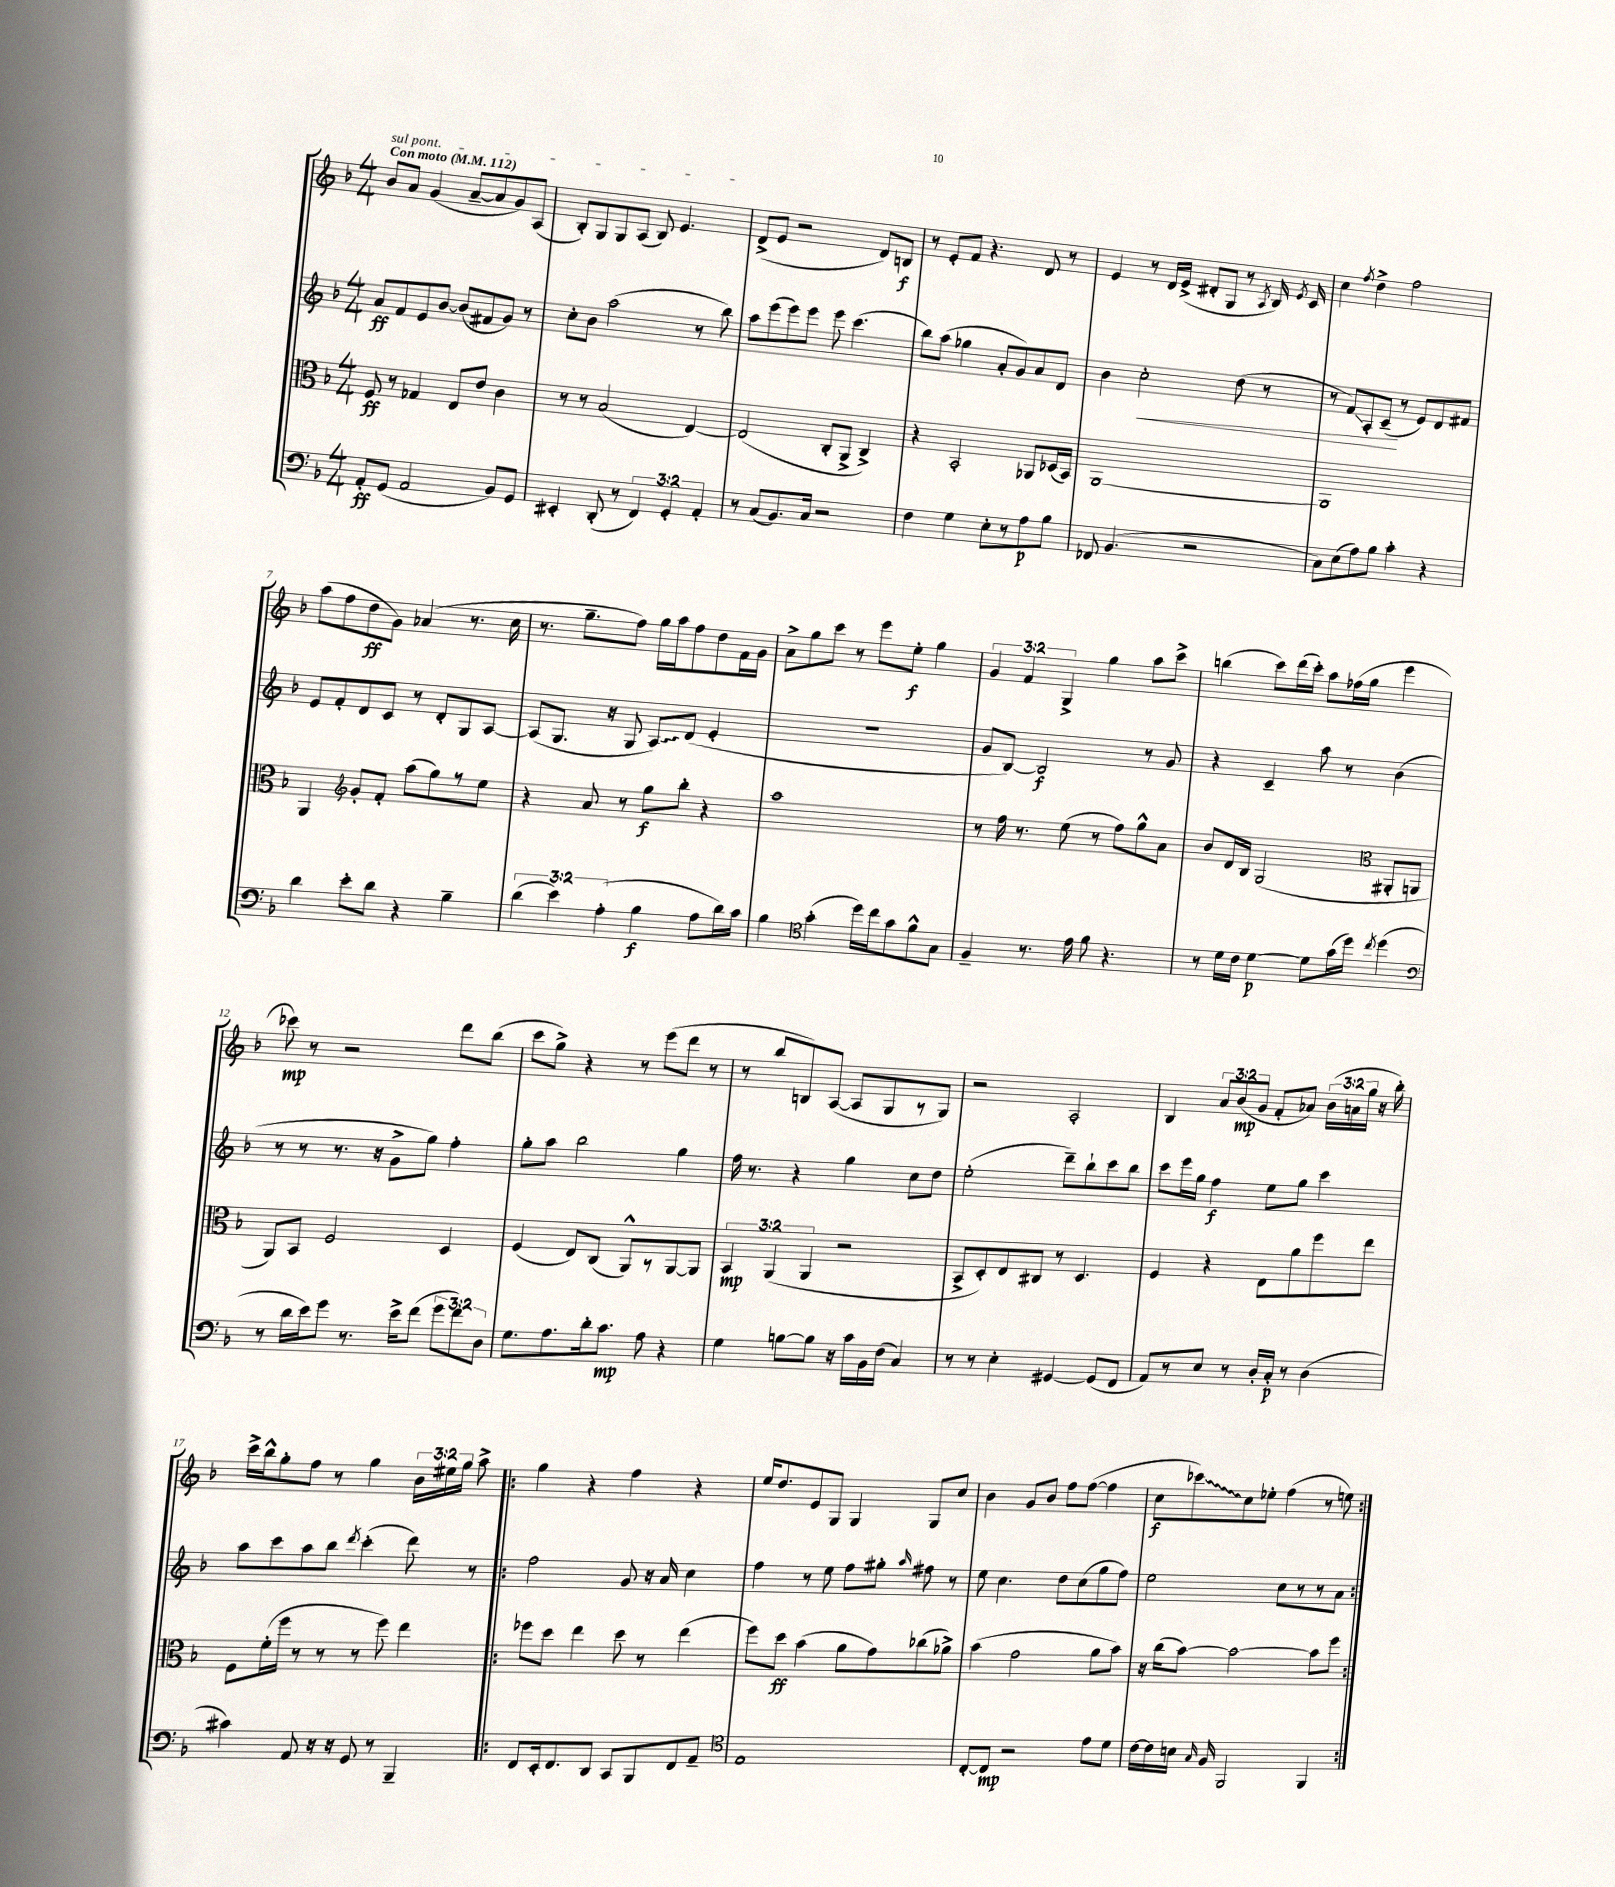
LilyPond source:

<<
\new StaffGroup <<
\new Staff = "s0" {
    \clef treble \key f \major \numericTimeSignature \time 4/4 \override Staff.TupletNumber.text = #tuplet-number::calc-fraction-text \tempo "Con moto" 4 = 112
    \autoBeamOff \once \override TextSpanner.bound-details.left.text = \markup { \italic "sul pont." } bes'8[\startTextSpan a'8] g'4( a'8[~-- a'8 g'8) a8]( |
    bes8[-.) g8 g8 a8]( bes8) e'4.\stopTextSpan |
    d'8[->( e'8] r2 d'8[) b8]\f |
    r8 e'8[-. f'8] r4. d'8 r8 |
    e'4 r8 d'16[ e'16]->( dis'8[-. g8] r8 \acciaccatura { a8 } bes16) \acciaccatura { e'8 } c'16 |
    c''4 \acciaccatura { f''8 } d''4-> f''2 |
    a''8[( f''8 d''8\ff g'8]) aes'4( r8. c''16 |
    r8. g''8.[-- f''8]) g''16[ a''16 f''8 d''8 f'16 g'16] |
    a'8[-> g''8 c'''8] r8 e'''8[ e''8]-.\f g''4 |
    \tuplet 3/2 { g'4 f'4 g4-> } g''4 a''8[ c'''8]-> |
    b''4( c'''8[) d'''16( c'''16]-.) a''8[ fes''16( g''16] e'''4 |
    ces'''8\mp) r8 r2 d'''8[ bes''8]( |
    c'''8[ g''8]->) r4 r8 e'''8[( d'''8] r8 |
    r8 bes''8[ b8) a8]~( a8[ g8 r8 g8]) |
    r2 a2-. |
    bes4 \tuplet 3/2 { a'8[ bes'8\mp( g'8] } f'8[-. aes'8]) \tuplet 3/2 { bes'16[( a'16 g''16] } r16 bes''16-.) |
    c'''16[-> bes''16-^ g''8-. f''8] r8 g''4 \tuplet 3/2 { bes'16[ eis''16 g''16] } a''8-> |
    \repeat volta 2 { g''4 r4 f''4 r4 |
    e''16[ d''8. e'8 g8] g4 g8[ c''8] |
    bes'4 g'8[ bes'8] f''8[ f''8]~( f''4 |
    c''8[\f \once \override Glissando.style = #'zigzag ces'''8\glissando) c''8 ees''8]-. f''4( r8 e''8) | }
}
\new Staff = "s1" {
    \clef treble \key f \major \numericTimeSignature \time 4/4
    \autoBeamOff a'8[\ff f'8 e'8 bes'8]~ bes'8[( fis'8 g'8]) r8 |
    c''8[-. bes'8] a''2( r8 bes''8) |
    a''8[ e'''8( e'''8) e'''8] e'''8 c'''4.( |
    bes''8[) a''8]( ges''4 a'8[-. g'8) a'8 d'8] |
    bes'4 c''2-.\< d''8( r8 |
    r8 f'8[\glissando) a8-. c'8]--\!( r8 e'8[) d'8 fis'8] |
    e'8[ f'8-. d'8 c'8] r8 d'8[-. g8 a8]~ |
    a8[( g8.] r16 g8 \once \override Glissando.style = #'zigzag a8[\glissando) d'8]( e'4-. |
    r1 |
    g'8[ bes8]~) bes2\f r8 g'8 |
    r4 c'4-- a''8 r8 bes'4( |
    r8 r8 r8. r16 g'8[-> g''8]) f''4-. |
    g''8[-. a''8] bes''2 g''4 |
    f''16 r8. r4 g''4 c''8[ d''8] |
    e''2-.( d'''8[--) bes''8-! c'''8 bes''8] |
    c'''8[ e'''16 g''16] f''4\f e''8[ g''8] c'''4 |
    a''8[ c'''8 a''8 bes''8] \acciaccatura { d'''8 } c'''4-.( d'''8) r8 |
    \repeat volta 2 { f''2 g'8 r16 a'16 c''4 |
    f''4 r8 e''8 f''8[ gis''8]-. \grace { a''16 } fis''8 r8 |
    e''8 c''4. d''8[ c''8( g''8 f''8]) |
    e''2 c''8[ r8 r8 a'8] | }
}
\new Staff = "s2" {
    \clef alto \key f \major \numericTimeSignature \time 4/4 \override Staff.TupletNumber.text = #tuplet-number::calc-fraction-text
    \autoBeamOff f8\ff r8 ges4 e8[ e'8] c'4 |
    r8 r8 bes2( e4~) |
    e2( c8[-. a,8]-> c4->) |
    r4 bes,2-. aes,8[ des16( bes,16]) |
    a,1~ |
    a,1 |
    a,4 \clef treble g'8[-. f'8]-. a''8[( g''8) r8 e''8] |
    r4 a'8 r8 g''8[\f bes''8]-. r4 |
    a''1 |
    r8 f''16 r8. e''8( r8 f''8[) g''8-^ a'8] |
    bes'8[ d'16 bes16] g2( \clef alto ais,8[-. a,8] |
    a,8[) bes,8] f2 d4 |
    f4( e8[) c8]( a,8[-^) r8 a,8~ a,8] |
    \tuplet 3/2 { bes,4\mp a,4( a,4 } r2 |
    bes,8[-> d8-.) e8 cis8] r8 d4. |
    f4 r4 e8[ a'8 f''8 e''8] |
    f8[ f'16-.( f''16] r8 r8 r8 f''8) e''4 |
    \repeat volta 2 { fes''8[ d''8] e''4 d''8 r8 e''4( |
    f''8[) d''8]\ff bes'4( a'8[ g'8) ces''8( aes'8]->) |
    bes'4( g'2 a'8[ bes'8]) |
    r16 c''16[( bes'8]~) bes'2~ bes'8[ f''8] | }
}
\new Staff = "s3" {
    \clef bass \key f \major \numericTimeSignature \time 4/4 \override Staff.TupletNumber.text = #tuplet-number::calc-fraction-text
    \autoBeamOff a,8[-.\ff g,8]( a,2 bes,8[) g,8] |
    eis,4-. d,8-.( r8 \tuplet 3/2 { f,4) g,4-. a,4-. } |
    r8 c8[( bes,8.) c16] r2 |
    f4 g4 e8[-. r8 a8\p bes8] |
    fes,8 bes,4.( r2 |
    c8[) e8( a8) bes8] c'4-. r4 |
    d'4 e'8[-. d'8] r4 bes4-- |
    \tuplet 3/2 { d'4( e'4) a4-.( } bes4\f a8[ d'16) c'16] |
    bes4 \clef tenor g'4-.( d''16[) c''16 g'8 f'8-^ g8] |
    f4-- r8. e'16 f'8 r4. |
    r8 d'16[ c'16] d'4~\p d'8[ g'16( d''16]) \acciaccatura { c''8 } d''4( |
    \clef bass r8 d'16[ e'16) g'8] r8. e'16[-> f'8]( \tuplet 3/2 { g'8[ f'8) d8] } |
    g8.[ a8. d'16-. c'8.]\mp a8 r4 |
    g4 b8[~ b8] r16 c'16[ bes,16 f16]( c4) |
    r8 r8 e4-. gis,4~ gis,8[( f,8] |
    a,8[) r8 e8] r8 d16[-. c16]-.\p r8 d4( |
    cis'4) a,8 r16 r16 g,8 r8 bes,,4-- |
    \repeat volta 2 { f,8[ e,16-. f,8. d,8] c,8[ bes,,8 f,8 a,8]-- |
    \clef tenor e1 |
    c8[~-. c8]\mp r2 e'8[ d'8] |
    c'16[~ c'16 b16] \grace { g16 } f16 f,2 f,4 | }
}
>>
>>
